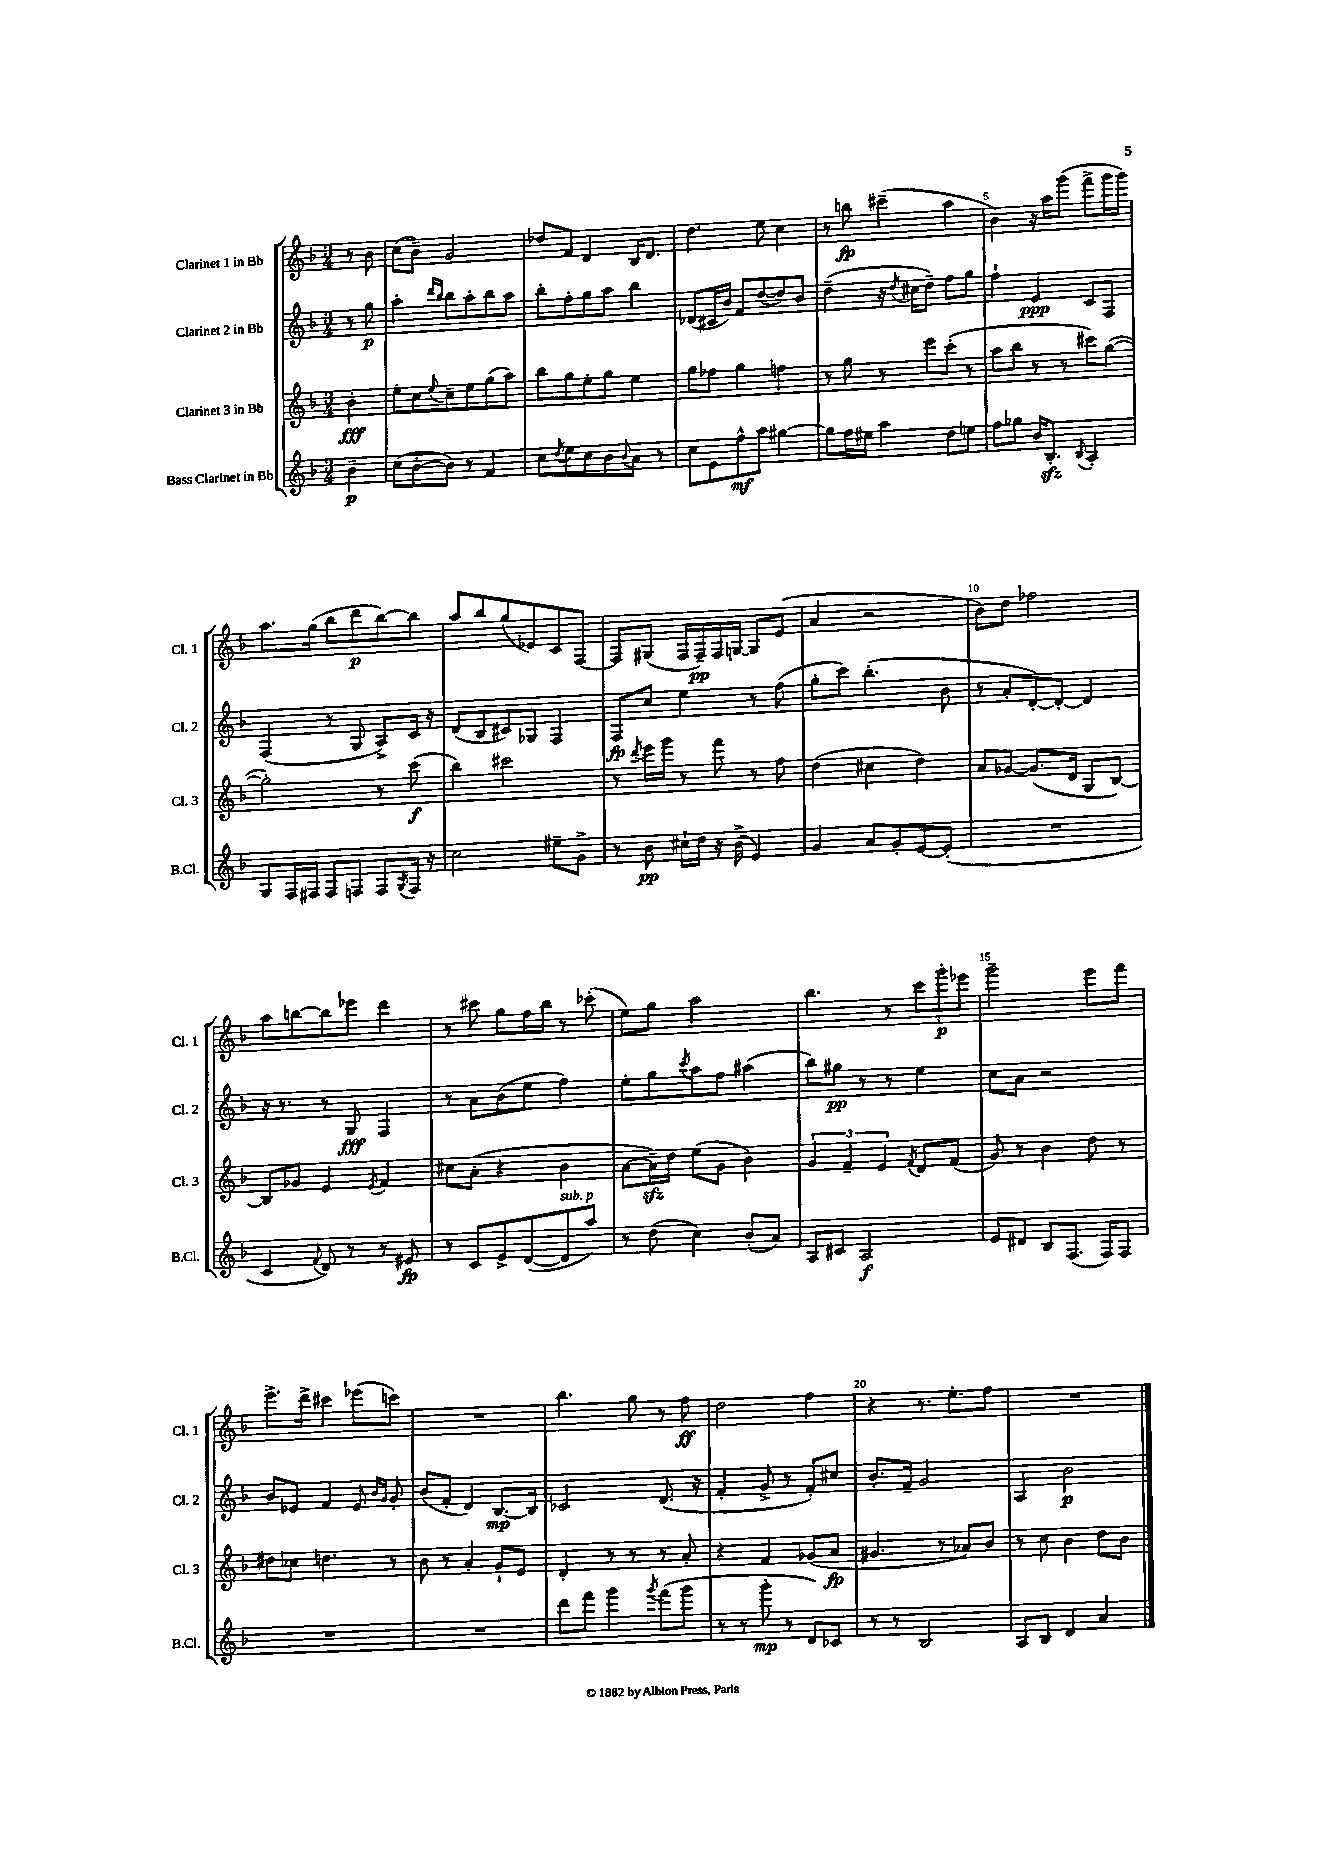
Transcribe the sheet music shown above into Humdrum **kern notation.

**kern	**dynam	**kern	**dynam	**kern	**dynam	**kern	**dynam
*part4	*part4	*part3	*part3	*part2	*part2	*part1	*part1
*staff4	*staff4	*staff3	*staff3	*staff2	*staff2	*staff1	*staff1
*I"Bass Clarinet in Bb	*	*I"Clarinet 3 in Bb	*	*I"Clarinet 2 in Bb	*	*I"Clarinet 1 in Bb	*
*I'B.Cl.	*	*I'Cl. 3	*	*I'Cl. 2	*	*I'Cl. 1	*
*clefG2	*	*clefG2	*	*clefG2	*	*clefG2	*
*k[b-]	*	*k[b-]	*	*k[b-]	*	*k[b-]	*
*M3/4	*	*M3/4	*	*M3/4	*	*M3/4	*
=	=	=	=	=	=	=	=
4b-~\	p	4b-'\	fff	8r	.	8r	.
.	.	.	.	8gg\	p	8b-\	.
=1	=1	=1	=1	=1	=1	=1	=1
(8cc\L	.	8ee'\L	.	4aa'\	.	(8cc\L	.
[8b-'\	.	8cc\	.	.	.	8b-~\J)	.
.	.	.	.	16qqddd/LL	.	.	.
.	.	8qqee/	.	16qqbb-/JJ	.	.	.
8b-\J])	.	8cc~\	.	8bb-\L	.	2g/	.
8r	.	8ee\	.	8aa'\	.	.	.
4f/	.	(8gg\	.	8bb-\	.	.	.
.	.	8aa\J)	.	8aa\J	.	.	.
=2	=2	=2	=2	=2	=2	=2	=2
8cc\L	.	8bb-\L	.	8bb-'\L	.	8dd-X/L	.
8qdd/	.	.	.	.	.	.	.
8ee\	.	8gg\	.	8ff'\	.	8f/J	.
8cc\	.	8ee'\	.	8gg\	.	4d/	.
8b-\	.	8gg\J	.	8aa\J	.	.	.
8qqb-/	.	.	.	.	.	.	.
8a\J	.	4ee\	.	4bb-\	.	16B-/KL	.
.	.	.	.	.	.	8.d/J	.
8r	.	.	.	.	.	.	.
=3	=3	=3	=3	=3	=3	=3	=3
8cc\L	.	8gg\L	.	(8d-X/L	.	4.dd\	.
8e\	.	8ff-X\J	.	16c#X/L	.	.	.
.	.	.	.	16b-/JJ)	.	.	.
8ff^^\	mf	4gg\	.	8f/L	.	.	.
8aa\J	.	.	.	([8dd/	.	8ee\	.
[4gg#X\	.	4ffn\	.	8dd/])	.	4cc\	.
.	.	.	.	8b-/J	.	.	.
=4	=4	=4	=4	=4	=4	=4	=4
8gg#\L]	.	8r	.	(4dd~\	.	8r	.
16ff\L	.	8gg\	.	.	.	8bbn\	fp
16ee#X\JJ	.	.	.	.	.	.	.
4aa\	.	8r	.	16r	.	(4ccc#X~\	.
.	.	.	.	8qdd/	.	.	.
.	.	.	.	16cc#X\KL	.	.	.
.	.	8eee\L	.	8dd~\J)	.	.	.
8dd\L	.	(8ccc'\J	.	8ff\L	.	4aa\	.
8een\J	.	8r	.	8gg\J	.	.	.
=5	=5	=5	=5	=5	=5	=5	=5
8ff\L	.	8aa\L	.	4ff`\	.	4b-\)	.
8gg-X\J	.	8bb-\J	.	.	.	.	.
16b-/KL	.	8r	.	4e/	ppp	16r	.
8.B-zz'/J	.	.	.	.	.	16aa\KL	.
.	.	8r	.	.	.	(8ggg\J	.
8qqB-/	.	.	.	.	.	.	.
4A'/	.	8ccc#X\L)	.	8c/L	.	8fff^\L	.
.	.	([8gg\J	.	8F/J	.	16ggg\L	.
.	.	.	.	.	.	16ggg\JJ)	.
!!LO:LB:g=z
=6	=6	=6	=6	=6	=6	=6	=6
8G/L	.	2gg'\])	.	(4F/	.	8.aa\L	.
16F/L	.	.	.	.	.	.	.
16F#X/JJ	.	.	.	.	.	(16gg\Jk	.
8F#/L	.	.	.	8r	.	8bb-\L	.
8Fn/J	.	.	.	8G/	.	8ddd\	p
8F/L	.	8r	.	8A^/L)	.	[8bb-\)	.
8qG/	.	.	.	.	.	.	.
16F/Jk	.	(8ccc\	f	16c/Jk	.	8bb-\J]	.
16r	.	.	.	16r	.	.	.
=7	=7	=7	=7	=7	=7	=7	=7
2cc\	.	4bb-\)	.	(8d/L	.	8aa/L	.
.	.	.	.	8B-/	.	8bb-/	.
.	.	2ccc#X\	.	8c#X/)	.	(8gg/	.
.	.	.	.	8G-X/J	.	8e-X/)	.
8ee#X~\L	.	.	.	4F/	.	8c/	.
8g^\J	.	.	.	.	.	[8F/J	.
=8	=8	=8	=8	=8	=8	=8	=8
8r	.	8r	.	8F/L	fp	8F/L]	.
.	.	8qddd/	.	.	.	.	.
8b-\	pp	16eee\LL	.	8cc/J	.	(8G#X/J	.
.	.	16ggg\JJ	.	.	.	.	.
16cc#X`\LL	.	8r	.	4ee\	.	16F/LL	.
16dd\JJ	.	.	.	.	.	16F~/)	pp
16r	.	8fff\	.	.	.	16F/	.
(16b-^\	.	.	.	.	.	[16Gn/JJ	.
4e/)	.	8r	.	8r	.	8G/L]	.
.	.	8ff\	.	(8ff\	.	(8e/J	.
=9	=9	=9	=9	=9	=9	=9	=9
4g/	.	(4dd\	.	8gg'\L	.	4a/	.
.	.	.	.	8ccc\J)	.	.	.
8a/L	.	4cc#X\	.	(4.bb-'\	.	2r	.
8g'/	.	.	.	.	.	.	.
[8e/	.	4dd\)	.	.	.	.	.
(8e'/J]	.	.	.	8b-\	.	.	.
=10	=10	=10	=10	=10	=10	=10	=10
2.r	.	8a/L	.	8r	.	8b-\L)	.
.	.	[8g-X/J	.	8a'/L	.	8dd\J	.
.	.	(8.g-/L]	.	[8d'/)	.	2ff-X\	.
.	.	.	.	8d'/J_	.	.	.
.	.	16d/Jk	.	.	.	.	.
.	.	8G/L	.	4d/]	.	.	.
.	.	[8B-/J)	.	.	.	.	.
!!LO:LB:g=z
=11	=11	=11	=11	=11	=11	=11	=11
4c/	.	8B-/L]	.	16r	.	8aa\L	.
.	.	.	.	8.r	.	.	.
.	.	8g-X/J	.	.	.	[8bbn\	.
8qqf/	.	.	.	.	.	.	.
8d/)	.	4e/	.	8r	.	8bb\]	.
8r	.	.	.	8G/	fff	8eee-X\J	.
.	.	8qe/	.	.	.	.	.
8r	.	4f/	.	4F/	.	4ddd\	.
8e#X/	fp	.	.	.	.	.	.
=12	=12	=12	=12	=12	=12	=12	=12
8r	.	8cc#X\L	.	8r	.	8r	.
8c/L	.	(8a'\J	.	8a\L	.	8ccc#X\	.
8e^/	.	4r	.	(8b-\	.	8gg\L	.
([8d/	.	.	.	8ee\J	.	16ff\L	.
.	.	.	.	.	.	16bb-\JJ	.
!LO:TX:a:i:t=sub. p	!	!	!	!	!	!	!
8d/]	.	4b-\	.	4ff\)	.	8r	.
8aa/J)	.	.	.	.	.	(8ccc-X'\	.
=13	=13	=13	=13	=13	=13	=13	=13
8r	.	[8a\L	.	8ee'\L	.	8ee\L)	.
(8dd\	.	16azz~\L])	.	8gg\	.	8gg\J	.
.	.	16dd\JJ	.	.	.	.	.
.	.	.	.	8qccc/	.	.	.
4cc\)	.	(8ee\L	.	8aa\	.	2aa\	.
.	.	8g\J	.	8ff\J	.	.	.
(8b-'/L	.	4b-\)	.	(4aa#X\	.	.	.
8a/J)	.	.	.	.	.	.	.
=14	=14	=14	=14	=14	=14	=14	=14
8A/L	.	6g/	.	8bb-\L)	.	4.bb-\	.
8c#X/J	.	.	.	8gg#X\J	pp	.	.
.	.	6f~/	.	.	.	.	.
2A/	f	.	.	8r	.	.	.
.	.	6e/	.	.	.	.	.
.	.	.	.	8r	.	8r	.
.	.	8qf/	.	.	.	.	.
.	.	8d/L	.	4ee\	.	12ccc\L	.
.	.	.	.	.	.	12ggg'\	p
.	.	(8f/J	.	.	.	.	.
.	.	.	.	.	.	12eee-X\J	.
=15	=15	=15	=15	=15	=15	=15	=15
8e/L	.	8g/)	.	8cc\L	.	2ggg~\	.
8d#X/J	.	8r	.	8a\J	.	.	.
8B-/L	.	4b-\	.	2r	.	.	.
(8.F/J	.	.	.	.	.	.	.
.	.	8dd\	.	.	.	8eee\L	.
16F/KL)	.	.	.	.	.	.	.
8F/J	.	8r	.	.	.	8fff\J	.
!!LO:LB:g=z
=16	=16	=16	=16	=16	=16	=16	=16
2.r	.	8dd#X\L	.	8b-/L	.	8.eee^\L	.
.	.	8cc-X\J	.	8e-X/J	.	.	.
.	.	.	.	.	.	16ddd^\Jk	.
.	.	4.ddn\	.	4f/	.	4ccc#X\	.
.	.	.	.	8e-/	.	(8eee-X\L	.
.	.	.	.	16qqb-/LL	.	.	.
.	.	.	.	16qqg/JJ	.	.	.
.	.	8r	.	8g'/	.	8cccn\J)	.
=17	=17	=17	=17	=17	=17	=17	=17
2.r	.	8b-\	.	(8b-/L	.	2.r	.
.	.	8r	.	8f'/J	.	.	.
.	.	4a'/	.	4d/)	.	.	.
.	.	8g`/L	.	[8.B-/L	mp	.	.
.	.	8e/J	.	.	.	.	.
.	.	.	.	16B-/Jk]	.	.	.
=18	=18	=18	=18	=18	=18	=18	=18
8ddd\L	.	4d'/	.	2c-X/	.	4.bb-\	.
8fff\J	.	.	.	.	.	.	.
4ggg\	.	8r	.	.	.	.	.
.	.	8r	.	.	.	8gg\	.
8qggg/	.	.	.	.	.	.	.
(8fff\L	.	8r	.	(8.d/	.	8r	.
8ggg\J	.	8a'/	.	.	.	8ff\	ff
.	.	.	.	16r	.	.	.
=19	=19	=19	=19	=19	=19	=19	=19
8r	.	4r	.	4f'/	.	2dd\	.
8r	.	.	.	.	.	.	.
8ggg'\	mp	4f/	.	8g^/	.	.	.
8r	.	.	.	8r	.	.	.
8d/L)	.	(8g-X/L	.	8f'/L)	.	4ff\	.
8c-X/J	.	8a/J	fp	8cc#X/J	.	.	.
=20	=20	=20	=20	=20	=20	=20	=20
8r	.	4.g#X/	.	8.b-'/L	.	4r	.
8r	.	.	.	.	.	.	.
.	.	.	.	16f~/Jk	.	.	.
2B-/	.	.	.	2g/	.	8.r	.
.	.	8r	.	.	.	.	.
.	.	.	.	.	.	8.ee'\L	.
.	.	8a-X/L)	.	.	.	.	.
.	.	8b-/J	.	.	.	8ff\J	.
=21	=21	=21	=21	=21	=21	=21	=21
8A/L	.	8r	.	4A/	.	2.r	.
8B-/J	.	8cc\	.	.	.	.	.
4d/	.	4b-\	.	2b-\	p	.	.
4a/	.	8dd\L	.	.	.	.	.
.	.	8b-\J	.	.	.	.	.
==	==	==	==	==	==	==	==
*-	*-	*-	*-	*-	*-	*-	*-
